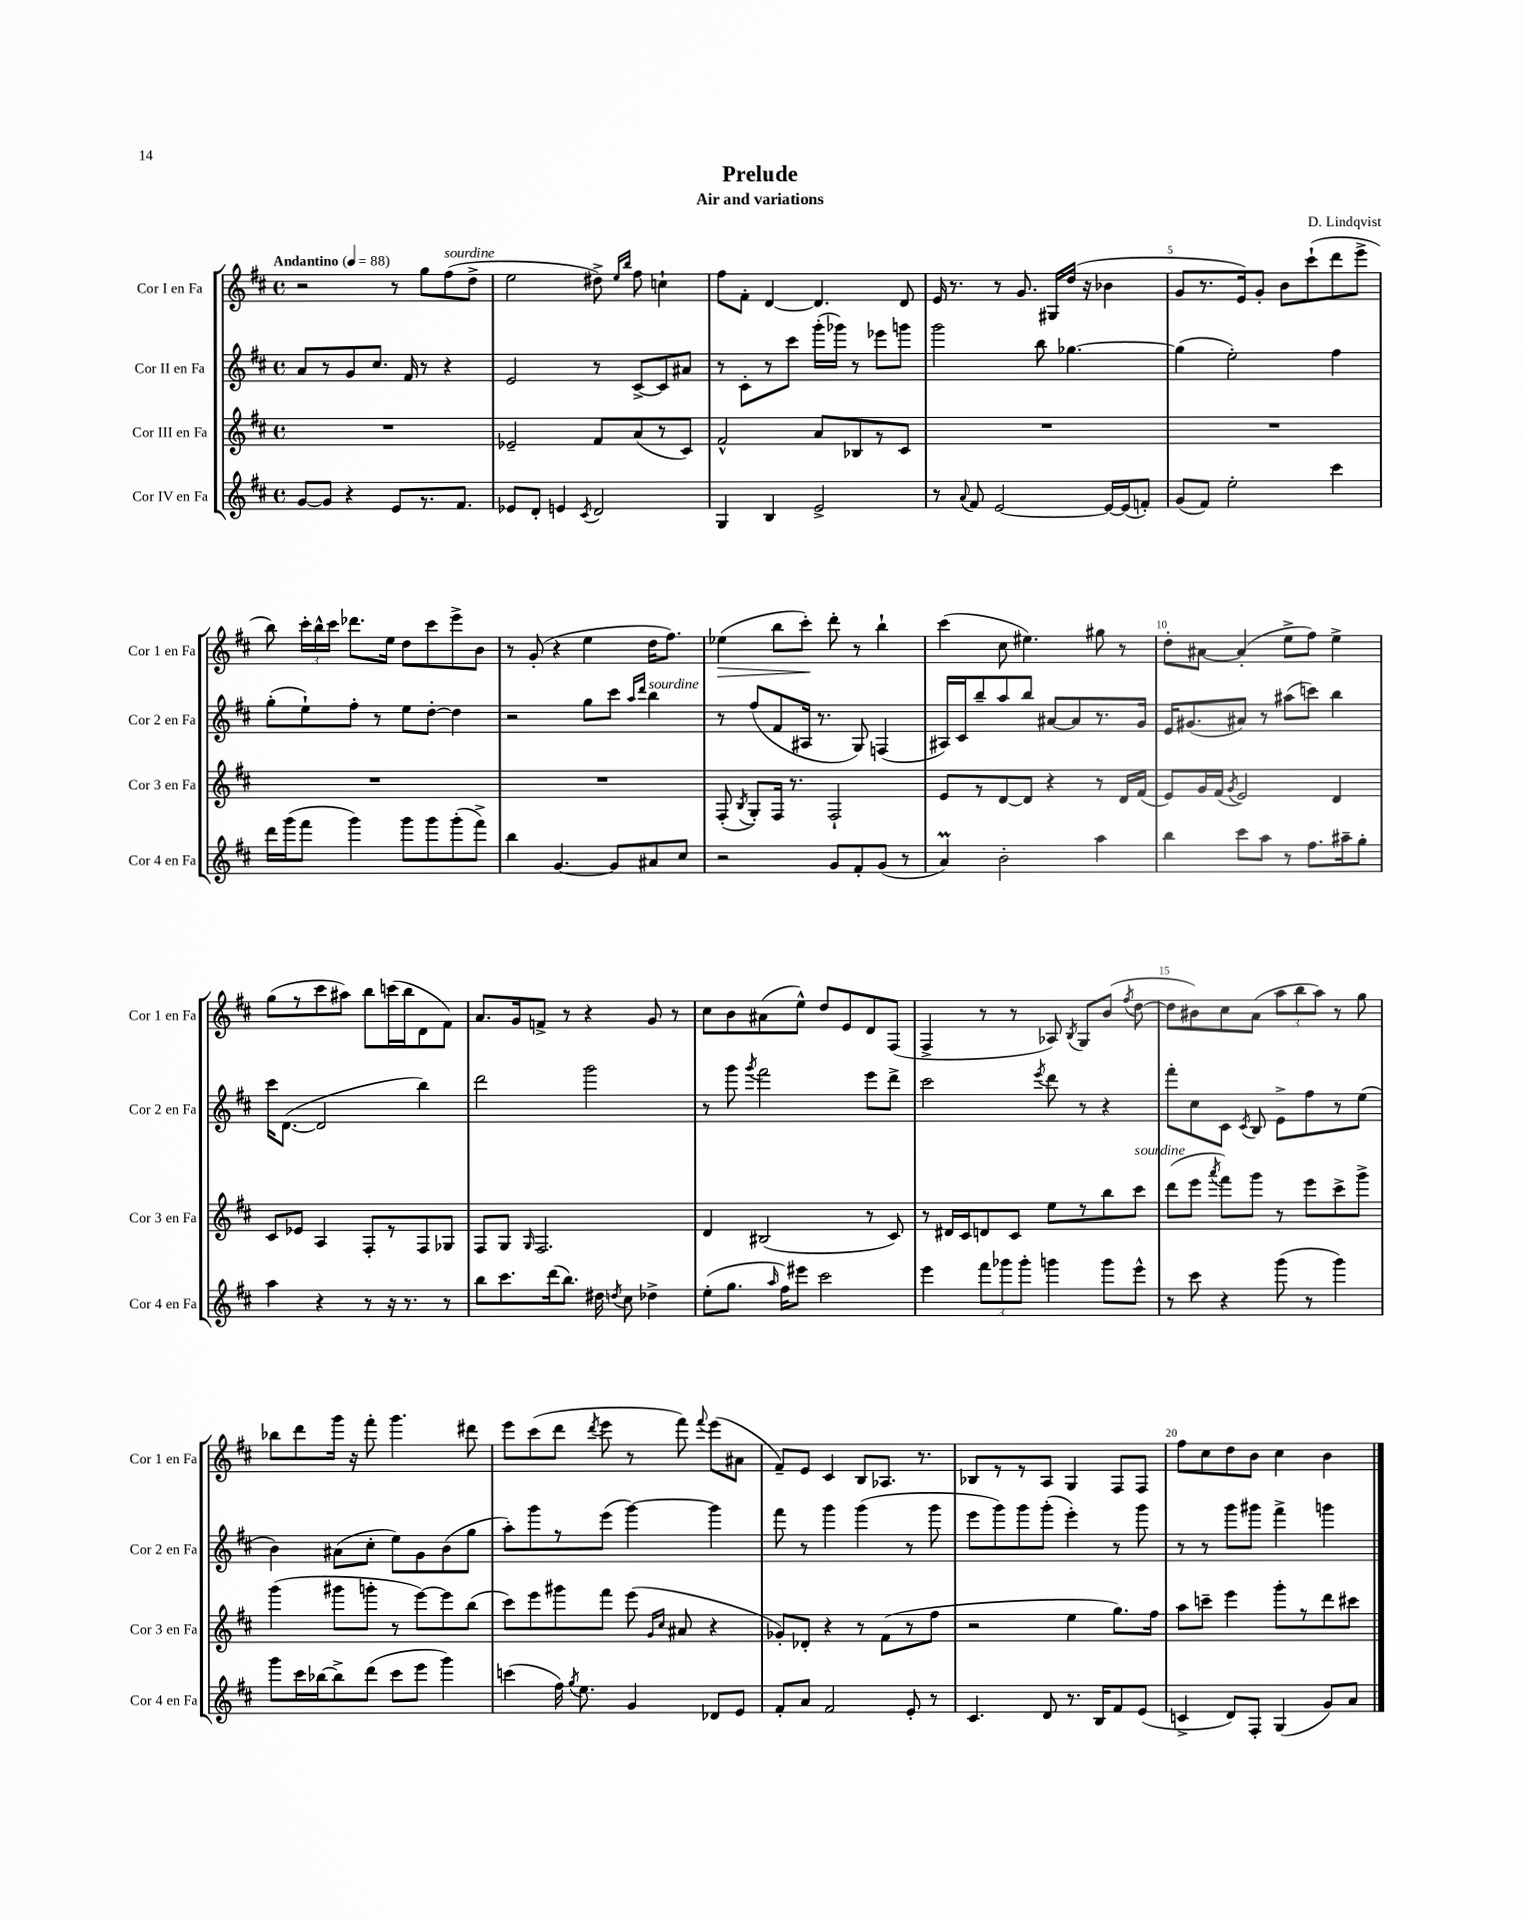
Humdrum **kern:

**kern	**kern	**kern	**kern
*staff4	*staff3	*staff2	*staff1
*clefG2	*clefG2	*clefG2	*clefG2
*k[f#c#]	*k[f#c#]	*k[f#c#]	*k[f#c#]
*M4/4	*M4/4	*M4/4	*M4/4
*met(c)	*met(c)	*met(c)	*met(c)
*MM88	*MM88	*MM88	*MM88
[8g/L	1r	8a/L	2r
8g/]J	.	8r	.
4r	.	8g/	.
.	.	8.cc#/J	.
8e/L	.	.	8r
.	.	16f#/	.
8.r	.	8r	8gg\L
.	.	4r	(8ff#\
8.f#/J	.	.	.
.	.	.	8dd^\J
=	=	=	=
8e-/L	2e-~/	2e/	2ee\
8d'/J	.	.	.
4e/	.	.	.
8qc#/	.	.	.
2d/	8f#/L	8r	8dd#^\)
.	.	.	16qqee/LL
.	.	.	16qqbb/JJ
.	(8a/	[8c#^/L	8ff#\
.	8r	8c#/]	4cc`\
.	8c#/J)	8a#/J	.
=	=	=	=
4G/	2f#^^/	8r	8ff#\L
.	.	8c#'\L	8f#'\J
4B/	.	8r	[4d/
.	.	8ccc#\J	.
2e^/	8a/L	(16ggg'\LL	4.d/]
.	.	16ggg-\JJ)	.
.	8B-/	8r	.
.	8r	8eee-\L	.
.	8c#/J	8ggg\J	8d/
=	=	=	=
8r	1r	2ggg\	16e/
.	.	.	8.r
8qqa/	.	.	.
8f#/	.	.	.
[2e/	.	.	8r
.	.	.	8.g/
.	.	8bb\	.
.	.	.	16G#/LL
.	.	[4.gg-\	(16dd/JJ
.	.	.	16r
16e/_LL	.	.	4b-\
(16e/]J	.	.	.
8f'/J)	.	.	.
=	=	=	=
(8g/L	1r	(4gg-\]	8g/L
8f#/J)	.	.	8.r
2ee'\	.	2ee'\)	.
.	.	.	16e/k)
.	.	.	8g'/J
.	.	.	8b\L
.	.	.	(8ccc#`\
4ccc#\	.	4ff#\	8ddd\
.	.	.	8eee^\J
=	=	=	=
16ddd\LL	1r	(8gg'\L	8bb\)
(16ggg\J	.	.	.
8fff#\J	.	8ee`\)	24ccc#'\LL
.	.	.	24bb^^\
.	.	.	24ccc#\JJ
4ggg\)	.	8ff#'\J	8.ddd-\L
.	.	8r	.
.	.	.	16ee\Jk
8ggg\L	.	8ee\L	8dd\L
8ggg\	.	[8dd'\J	8ccc#\
(8ggg'\	.	4dd\]	8eee^\
8fff#^\J)	.	.	8b\J
=	=	=	=
4bb\	1r	2r	8r
.	.	.	(8g'/
[4.g/	.	.	4r
.	.	8gg\L	4ee\
8g/]L	.	8ccc#\J	.
.	.	16qqaa/LL	.
.	.	16qqddd/JJ	.
8a#/	.	4bb\	16dd\LK
.	.	.	8.ff#\J)
8cc#/J	.	.	.
=	=	=	=
2r	(8F#'/	8r	(4ee-\
.	8qB/	.	.
.	8G'/L)	(8ff#/L	.
.	16F#/Jk	8f#/	8bb\L
.	8.r	.	.
.	.	16A#/Jk	8ccc#'\J)
.	.	8.r	.
8g/L	2F#`/	.	8ddd'\
8f#'/	.	8G/)	8r
(8g/J	.	(4F/	4bb`\
8r	.	.	.
=	=	=	=
4a/)	8e/L	16A#/LL)	(4ccc#\
.	.	16c#/J	.
.	8r	8bb~/	.
2b'\	[8d/	8aa/	8cc#\
.	8d/]J	8bb/J	4.ee#\)
.	4r	[8a#/L	.
.	.	8a#/]	.
4aa\	8r	8.r	8gg#\
.	16d/LL	.	8r
.	(16f#/JJ	16g/Jk	.
=	=	=	=
4bb\	8e/L)	16e/LK	8dd'\L
.	.	(8.g#/	.
.	16g/L	.	[8a#\J
.	(16f#/JJ	.	.
.	8qg/	.	.
8ccc#\L	2e/)	8a#/J)	(4a#'/]
8aa\J	.	8r	.
8r	.	(8aa#\L	8ee^\L
8.ff#\L	.	8ccc\J)	8ff#\J)
.	4d/	4bb\	4ee^\
16aa#~\k	.	.	.
8gg'\J	.	.	.
=	=	=	=
4aa\	8c#/L	16ccc#\LK	(8gg\L
.	.	([8.d\J	.
.	8e-/J	.	8r
4r	4A/	2d/]	8ccc#\
.	.	.	8aa#\J)
8r	8F#'/L	.	8bb\L
16r	8r	.	(16ccc\L
8.r	.	.	16bb\J
.	8F#/	4bb\)	8d\
8r	8G-/J	.	8f#\J)
=	=	=	=
8bb\L	8F#/L	2ddd\	8.a/L
8.ccc#\	8G/J	.	.
.	.	.	16g/k
.	16qqG/	.	.
.	2.F#/	.	8f^/J
(16ddd\k	.	.	.
8.bb\J)	.	.	8r
.	.	2ggg\	4r
16dd#\	.	.	.
8qdd/	.	.	.
8cc#\	.	.	.
4dd-^\	.	.	8g/
.	.	.	8r
=	=	=	=
(8ee'\L	4d/	8r	8cc#\L
8.gg\J	.	8ggg\	8b\
.	.	8qggg/	.
.	(2B#/	2fff#\	(8a#\
16qqaa/	.	.	.
16ff#\LK)	.	.	.
8eee#\J	.	.	8ee^^\J)
2ccc#\	.	.	8dd/L
.	.	.	8e/
.	8r	8eee\L	8d/
.	8c#/)	8ddd^\J	(8F#/J
=	=	=	=
4eee\	8r	2ccc#\	4F#^/
.	16d#/LL	.	.
.	16c#/J	.	.
12fff#\L	8d/	.	8r
12ggg-\	.	.	.
.	8c#/J	.	8r
12ggg-'\J	.	.	.
.	.	8qeee/	.
4ggg\	8ee\L	8ddd\	8A-/)
.	.	.	8qB/
.	8r	8r	8G/L
8ggg\L	8bb\	4r	(8b/J
.	.	.	8qff#/
8eee^^\J	8ccc#\J	.	[8dd\
=	=	=	=
8r	(8ddd\L	8fff#'\L	8dd\]L
8ccc#\	8eee\J	8cc#\	8b#\)
.	8qaaa/	.	.
4r	8fff#\L)	8c#\J	8cc#\
.	.	8qc#/	.
.	8ggg\J	8B/	(8a\J
(8ggg\	8r	8e^\L	12aa\L
.	.	.	12bb\
8r	8eee\L	8ff#\	.
.	.	.	12aa\J)
4ggg\)	8ccc#^\	8r	8r
.	8ggg^\J	(8ee\J	8gg\
=	=	=	=
8ggg\L	(4ggg\	4b\)	8bb-\L
16ccc#\L	.	.	8ddd\
[16bb-\J	.	.	.
8bb-^\]	8ggg#\L	(8a#\L	16ggg\Jk
.	.	.	16r
(8ddd\J	8ggg'\J	8cc#'\J	8fff#'\
8ccc#\L	8r	8ee\L)	4.ggg\
8eee\J	[8eee\L)	8g\	.
4ggg\)	8eee\]	(8b\	.
.	(8bb\J	8gg\J	8ddd#\
=	=	=	=
(4ccc\	8ccc#\L)	8aa'\L)	8eee\L
.	8eee\	8ggg\	(8ccc#\
16ff#\)	8ggg#\	8r	8ddd\J
8qgg/	.	.	.
8.ee\	.	.	.
.	.	.	8qddd/
.	8fff#\J	(8eee\J	8eee\
4g/	(8eee\	[4ggg\)	8r
.	16qqg/LL	.	.
.	16qqcc#/JJ	.	.
.	8a#/	.	8fff#\)
.	.	.	8qqfff#/
8d-/L	4r	4ggg\]	(8eee\L
8e/J	.	.	8a#\J
=	=	=	=
8f#'/L	8g-'/L)	8fff#\	8f#~/L)
8a/J	8d-'/J	8r	8e/J
2f#/	4r	4ggg\	4c#/
.	8r	(4ggg\	8B/L
.	(8f#\L	.	8.A-/J
8e'/	8r	8r	.
.	.	.	8.r
8r	8ff#\J	8ggg\	.
=	=	=	=
4.c#/	2r	8eee\L	8B-/L
.	.	8ggg\)	8r
.	.	8ggg\	8r
8d/	.	(8ggg'\J	8A/J
8.r	4ee\	4eee'\)	4G/
16B/LK	.	.	.
8f#/	8.gg\L)	8r	8F#/L
(8e/J	.	8ggg\	8F#/J
.	16ff#\Jk	.	.
=	=	=	=
4c^/	8aa\L	8r	8ff#\L
.	8ccc~\J	8r	8cc#\
8d/L)	4eee\	8ggg\L	8dd\
8F#'/J	.	8ggg#\J	8b\J
(4G/	8ggg'\L	4fff#^\	4cc#\
.	8r	.	.
8g/L)	8ddd\	4ggg\	4b\
8a/J	8ccc#\J	.	.
==	==	==	==
*-	*-	*-	*-
